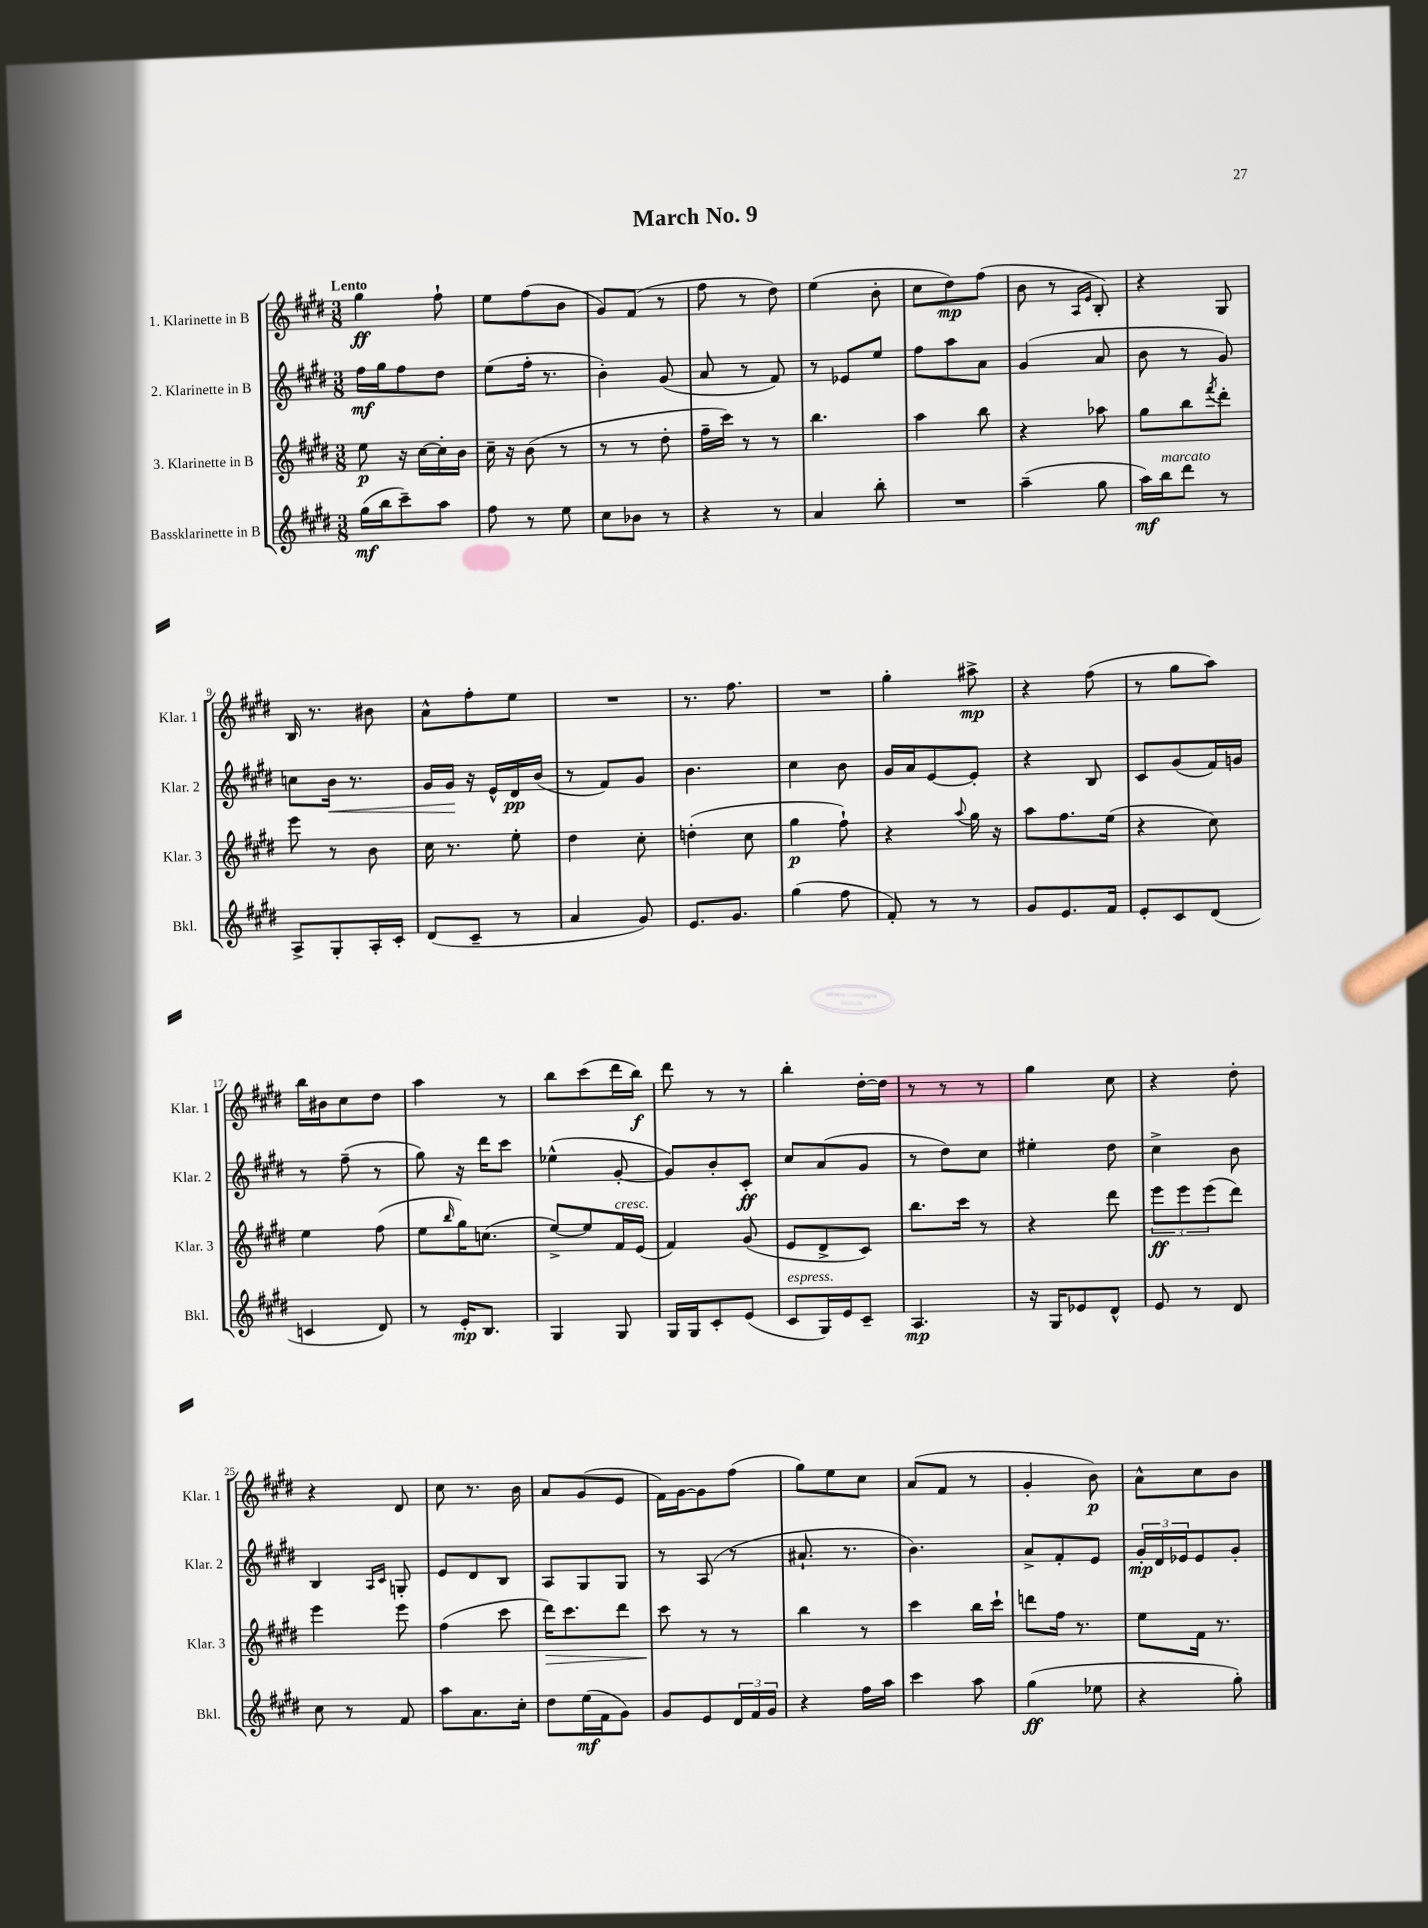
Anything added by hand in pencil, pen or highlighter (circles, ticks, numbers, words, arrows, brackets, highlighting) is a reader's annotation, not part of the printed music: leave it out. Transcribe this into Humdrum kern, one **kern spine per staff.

**kern	**dynam	**kern	**dynam	**kern	**dynam	**kern	**dynam
*part4	*part4	*part3	*part3	*part2	*part2	*part1	*part1
*staff4	*staff4	*staff3	*staff3	*staff2	*staff2	*staff1	*staff1
*I"Bassklarinette in B	*	*I"3. Klarinette in B	*	*I"2. Klarinette in B	*	*I"1. Klarinette in B	*
*I'Bkl.	*	*I'Klar. 3	*	*I'Klar. 2	*	*I'Klar. 1	*
*clefG2	*	*clefG2	*	*clefG2	*	*clefG2	*
*k[f#c#g#d#]	*	*k[f#c#g#d#]	*	*k[f#c#g#d#]	*	*k[f#c#g#d#]	*
*M3/8	*	*M3/8	*	*M3/8	*	*M3/8	*
=1	=1	=1	=1	=1	=1	=1	=1
!	!	!	!	!	!	!LO:TX:a:B:t=Lento	!
(16gg#\LL	mf	8ee\	p	16ff#\LL	mf	4gg#\	ff
16bb\J	.	.	.	16gg#\J	.	.	.
8ccc#~\)	.	16r	.	8ff#\	.	.	.
.	.	[16cc#\LL	.	.	.	.	.
8aa\J	.	16cc#'\]	.	8dd#\J	.	8ff#`\	.
.	.	16b\JJ	.	.	.	.	.
=2	=2	=2	=2	=2	=2	=2	=2
8ff#\	.	16cc#~\	.	(8ee\L	.	8ee\L	.
.	.	16r	.	.	.	.	.
8r	.	(8b\	.	16ff#'\Jk	.	(8ff#\	.
.	.	.	.	8.r	.	.	.
8ee\	.	8r	.	.	.	8b\J	.
=3	=3	=3	=3	=3	=3	=3	=3
8cc#\L	.	8r	.	4b'\)	.	8g#/L)	.
8b-X\J	.	8r	.	.	.	(8f#/J	.
8r	.	8dd#'\	.	(8g#/	.	8r	.
=4	=4	=4	=4	=4	=4	=4	=4
4r	.	16ff#~\LL	.	8a/	.	8ff#\	.
.	.	16ccc#\JJ)	.	.	.	.	.
.	.	8r	.	8r	.	8r	.
8r	.	8r	.	8f#/)	.	8dd#\)	.
=5	=5	=5	=5	=5	=5	=5	=5
4a/	.	4.bb\	.	8r	.	(4ee\	.
.	.	.	.	8e-X/L	.	.	.
8bb'\	.	.	.	8ee/J	.	8b'\	.
=6	=6	=6	=6	=6	=6	=6	=6
4.r	.	4aa\	.	8ff#\L	.	8cc#\L	.
.	.	.	.	8aa\	.	8dd#\)	mp
.	.	8bb\	.	8a\J	.	(8ff#\J	.
=7	=7	=7	=7	=7	=7	=7	=7
(4aa~\	.	4r	.	(4g#/	.	8b\	.
.	.	.	.	.	.	8r	.
.	.	.	.	.	.	16qqA/LL	.
.	.	.	.	.	.	16qqe/JJ	.
8gg#\	.	8aa-X\	.	8a/	.	8B'/)	.
=8	=8	=8	=8	=8	=8	=8	=8
16aa\LL)	mf	8gg#\L	.	8b\	.	4r	.
!LO:TX:a:i:t=marcato	!	!	!	!	!	!	!
16bb\J	.	.	.	.	.	.	.
8ddd#\J	.	8bb\	.	8r	.	.	.
.	.	8qfff#/	.	.	.	.	.
8r	.	8ddd#'\J	.	8g#/)	.	8G#/	.
!!LO:LB:g=z
=9	=9	=9	=9	=9	=9	=9	=9
8A^/L	.	8eee\	.	8ccn\L	.	16B/	.
.	.	.	.	.	.	8.r	.
!	!	!	!	!	!LO:HP:b	!	!
8G#'/	.	8r	.	16b\Jk	<	.	.
.	.	.	.	8.r	.	.	.
16A'/L	.	8b\	.	.	.	8b#X\	.
16c#'/JJ	.	.	.	.	.	.	.
=10	=10	=10	=10	=10	=10	=10	=10
(8d#/L	.	16cc#\	.	16g#/LL	.	8a^^\L	.
.	.	8.r	.	16g#/JJ	.	.	.
8c#~/J	.	.	.	16r	[	8ff#'\	.
.	.	.	.	16e^^/LL	.	.	.
8r	.	8ee'\	.	16d#/	pp	8ee\J	.
.	.	.	.	(16b/JJ	.	.	.
=11	=11	=11	=11	=11	=11	=11	=11
4a/	.	4dd#\	.	8r	.	4.r	.
.	.	.	.	8f#/L)	.	.	.
8g#/)	.	8cc#'\	.	8g#/J	.	.	.
=12	=12	=12	=12	=12	=12	=12	=12
8.e/L	.	(4ddn'\	.	4.b\	.	8.r	.
8.g#/J	.	.	.	.	.	8.ff#\	.
.	.	8cc#\	.	.	.	.	.
=13	=13	=13	=13	=13	=13	=13	=13
(4gg#\	.	4gg#\	p	4cc#\	.	4.r	.
8ff#\	.	8ff#`\)	.	8b\	.	.	.
=14	=14	=14	=14	=14	=14	=14	=14
8f#'/)	.	4r	.	16g#/LL	.	4gg#'\	.
.	.	.	.	16a/J	.	.	.
8r	.	.	.	[8e/	.	.	.
.	.	8qqaa/	.	.	.	.	.
8r	.	16gg#\	.	8e'/J]	.	8aa#X^\	mp
.	.	16r	.	.	.	.	.
=15	=15	=15	=15	=15	=15	=15	=15
8g#/L	.	8aa\L	.	4r	.	4r	.
8.e/	.	8.ff#\	.	.	.	.	.
.	.	.	.	8B/	.	(8ff#\	.
16f#/Jk	.	(16ee\Jk	.	.	.	.	.
=16	=16	=16	=16	=16	=16	=16	=16
8e'/L	.	4r	.	8c#/L	.	8r	.
8c#/	.	.	.	(8g#/	.	8gg#\L	.
(8d#/J	.	8cc#\)	.	16f#/L)	.	8aa\J)	.
.	.	.	.	16gn/JJ	.	.	.
!!LO:LB:g=z
=17	=17	=17	=17	=17	=17	=17	=17
4cn/	.	4ee\	.	8r	.	16bb\LL	.
.	.	.	.	.	.	16b#X\J	.
.	.	.	.	(8ff#~\	.	8cc#\	.
8d#/)	.	(8ff#\	.	8r	.	8dd#\J	.
=18	=18	=18	=18	=18	=18	=18	=18
8r	.	8ee\L	.	8gg#\)	.	4aa\	.
.	.	16qqbb/	.	.	.	.	.
16e'/KL	mp	16gg#\K)	.	16r	.	.	.
8.B/J	.	(8.ccn\J	.	16ddd#\KL	.	.	.
.	.	.	.	8ccc#\J	.	8r	.
=19	=19	=19	=19	=19	=19	=19	=19
4G#/	.	[8ee^/L)	.	(4ee-X^^\	.	8bb\L	.
.	.	8ee/]	.	.	.	(8ccc#\	.
!	!	!LO:TX:a:i:t=cresc.	!	!	!	!	!
8G#/	.	16f#/L	.	[8g#'/	.	16ddd#\L	.
.	.	(16e/JJ	.	.	.	16bb\JJ)	f
=20	=20	=20	=20	=20	=20	=20	=20
16G#/LL	.	4f#/)	.	8g#/L])	.	8ddd#\	.
16G#/J	.	.	.	.	.	.	.
8c#'/	.	.	.	8b'/	.	8r	.
(8e/J	.	(8g#/	.	8c#'/J	ff	8r	.
=21	=21	=21	=21	=21	=21	=21	=21
!LO:TX:a:i:t=espress.	!	!	!	!	!	!	!
8c#/L	.	8e/L	.	8cc#/L	.	4bb'\	.
16G#/L)	.	8d#^/	.	(8a/	.	.	.
16e/J	.	.	.	.	.	.	.
8c#~/J	.	8c#/J)	.	8g#/J	.	[16dd#'\LL	.
.	.	.	.	.	.	16dd#\JJ]	.
=22	=22	=22	=22	=22	=22	=22	=22
4.A/	mp	8.bb\L	.	8r	.	8r	.
.	.	.	.	8dd#\L)	.	8r	.
.	.	16ccc#\Jk	.	.	.	.	.
.	.	8r	.	8cc#\J	.	8r	.
=23	=23	=23	=23	=23	=23	=23	=23
16r	.	4r	.	4ee#X'\	.	4gg#\	.
16G#/KL	.	.	.	.	.	.	.
8e-X/	.	.	.	.	.	.	.
8d#^^/J	.	8ddd#\	.	8dd#\	.	8cc#\	.
=24	=24	=24	=24	=24	=24	=24	=24
8e/	.	12eee\L	ff	4cc#^\	.	4r	.
.	.	12eee\	.	.	.	.	.
8r	.	.	.	.	.	.	.
.	.	(12eee\	.	.	.	.	.
8d#/	.	8ddd#\J)	.	8b\	.	8dd#'\	.
!!LO:LB:g=z
=25	=25	=25	=25	=25	=25	=25	=25
8cc#\	.	4eee\	.	4B/	.	4r	.
8r	.	.	.	.	.	.	.
.	.	.	.	16qqA/LL	.	.	.
.	.	.	.	16qqc#/JJ	.	.	.
8f#/	.	8eee\	.	8Gn'/	.	8d#/	.
=26	=26	=26	=26	=26	=26	=26	=26
8aa\L	.	(4ff#\	.	8e/L	.	8cc#\	.
8.a\	.	.	.	8d#/	.	8.r	.
.	.	8ccc#\	.	8B/J	.	.	.
16cc#'\Jk	.	.	.	.	.	16b\	.
=27	=27	=27	=27	=27	=27	=27	=27
!	!	!	!LO:HP:b	!	!	!	!
8dd#\L	.	16ddd#\KL)	>	8A/L	.	8a/L	.
.	.	8.ccc#\	.	.	.	.	.
(16ee\L	mf	.	.	8G#/	.	(8g#/	.
16f#\J	.	.	.	.	.	.	.
8g#\J)	.	8ddd#\J	.	8G#/J	.	8e/J	.
=28	=28	=28	=28	=28	=28	=28	=28
8g#/L	.	8ccc#\	.	8r	.	16f#\LL)	.
.	.	.	.	.	.	[16g#\J	.
8e/	.	8r	]	(8A/	.	8g#\]	.
24d#/L	.	8r	.	8r	.	(8ff#\J	.
24f#/	.	.	.	.	.	.	.
24g#/JJ	.	.	.	.	.	.	.
=29	=29	=29	=29	=29	=29	=29	=29
4r	.	4bb\	.	8.a#X`/	.	8gg#\L)	.
.	.	.	.	.	.	8ee\	.
.	.	.	.	8.r	.	.	.
16ff#\LL	.	8r	.	.	.	8cc#\J	.
16aa\JJ	.	.	.	.	.	.	.
=30	=30	=30	=30	=30	=30	=30	=30
4ccc#\	.	4ccc#\	.	4.b\)	.	(8a/L	.
.	.	.	.	.	.	8f#/J	.
8aa\	.	16bb\LL	.	.	.	8r	.
.	.	16ccc#`\JJ	.	.	.	.	.
=31	=31	=31	=31	=31	=31	=31	=31
(4gg#\	ff	8dddn\L	.	8a^/L	.	4g#'/	.
.	.	16ff#\Jk	.	8f#'/	.	.	.
.	.	8.r	.	.	.	.	.
8ee-X\	.	.	.	8e/J	.	8b\)	p
=32	=32	=32	=32	=32	=32	=32	=32
4r	.	8ee\L	.	24g#'/LL	mp	8a^^\L	.
.	.	.	.	24d#/	.	.	.
.	.	.	.	24e-X/J	.	.	.
.	.	16f#\Jk	.	8e-/	.	8cc#\	.
.	.	8.r	.	.	.	.	.
8gg#'\)	.	.	.	8g#'/J	.	8b\J	.
==	==	==	==	==	==	==	==
*-	*-	*-	*-	*-	*-	*-	*-
